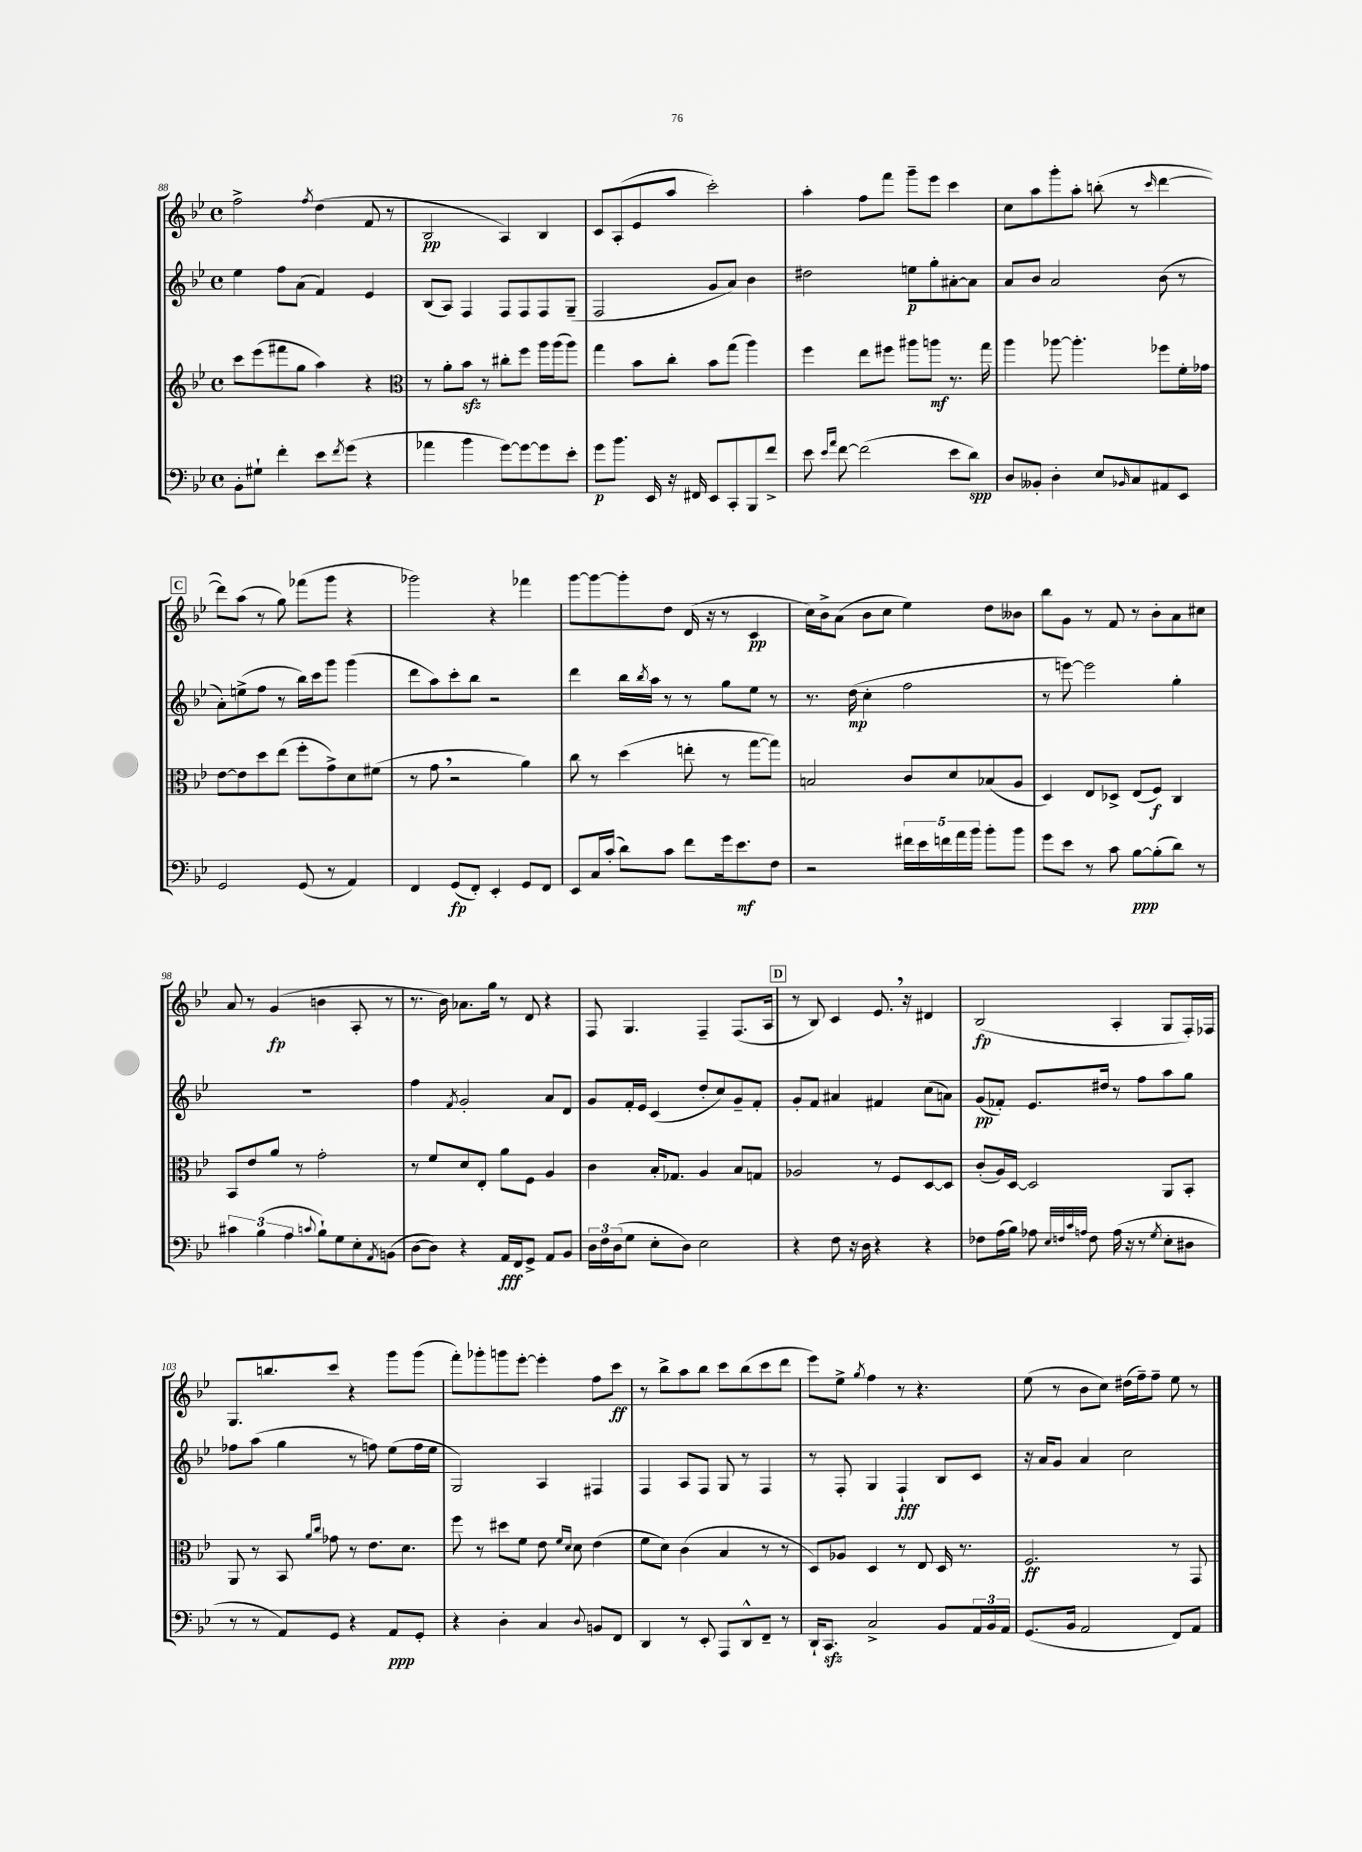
<<
\new StaffGroup <<
\new Staff = "s0" {
    \clef treble \key bes \major \defaultTimeSignature \time 4/4
    f''2-> \acciaccatura { f''8 } d''4( f'8 r8 |
    bes2\pp a4) bes4 |
    c'8 a8-.( ees'8 a''8 c'''2-.) |
    a''4-. f''8 f'''8 g'''8-- ees'''8 c'''4 |
    c''8 a''8 g'''8-. a''8-. b''8-.( r8 \grace { c'''16 } d'''4~ |
    \mark \markup { \box "C" } d'''8) a''8( r8 g''8) fes'''8( g'''8 r4 |
    ges'''2) r4 fes'''4 |
    g'''8~ g'''8~ g'''8-. d''8 d'16( r16 r8 c'4\pp |
    c''16) bes'16-> a'8( bes'8 c''8 ees''4) d''8 beses'8 |
    bes''8 g'8 r8 f'8 r8 bes'8-. a'8 cis''8 |
    a'8 r8 g'4\fp( b'4 a8-. r8 |
    r8. bes'16) aes'8. g''16 r8 d'8 r4 |
    f8 g4. f4-- f8.( a16 |
    \mark \markup { \box "D" } r8 bes8) c'4 ees'8. \breathe r16 dis'4 |
    bes2\fp( a4-. g8 f16-.) fes16 |
    g8. b''8. c'''8 r4 g'''8 g'''8( |
    f'''8-.) ges'''8-. g'''8 ees'''8~-. ees'''4-. f''8 c'''8\ff |
    r8 bes''8-> a''8 bes''8 c'''8 bes''8( c'''8 d'''8 |
    ees'''8) ees''8-> \acciaccatura { g''8 } f''4 r8 r4. |
    ees''8( r8 bes'8 c''8) dis''16( f''16--) f''8-- ees''8 r8 \bar "|." |
}
\new Staff = "s1" {
    \clef treble \key bes \major \defaultTimeSignature \time 4/4
    ees''4 f''8 a'8( f'4) ees'4 |
    bes8( a8) f4 f8 f8 f8 g8--( |
    f2 g'8 a'8) bes'4 |
    dis''2 e''8\p g''8-. ais'8~-. ais'8 |
    a'8 bes'8 a'2 bes'8( r8 |
    \mark \markup { \box "C" } a'8-.) e''8->( f''8 r8 bes''16) c'''16 g'''8 g'''4( |
    d'''8 a''8) c'''8-. bes''8 r2 |
    d'''4 bes''16 \acciaccatura { bes''8 } a''16 r8 r8 g''8 ees''8 r8 |
    r8. d''16\mp( c''4-. f''2 |
    r8 e'''8~) e'''2 g''4-. |
    R1 |
    f''4 \acciaccatura { f'8 } g'2-. a'8 d'8 |
    g'8 f'16-. ees'16 c'4( d''8-. c''8) g'8-- f'8-. |
    \mark \markup { \box "D" } g'8-. f'8 ais'4 fis'4 c''8( a'8) |
    g'8\pp( fes'8-.) ees'8. dis''16 r8 f''8 a''8 g''8 |
    fes''8 a''8( g''4 r8 f''8) ees''8( f''16 ees''16 |
    g2) a4 fis4 |
    f4 a8 f8 g8 r8 f4 |
    r8 f8-. g4 f4-!\fff bes8 c'8 |
    r16 a'16 g'8 a'4 c''2 \bar "|." |
}
\new Staff = "s2" {
    \clef treble \key bes \major \defaultTimeSignature \time 4/4
    c'''8 ees'''8( fis'''8 g''8 a''4) r4 |
    \clef alto r8 a'8-. bes'8\sfz r8 cis''8-. f''8 a''16 a''16( a''8) |
    g''4 bes'8 c''8-. bes'8 g''8( a''4) |
    f''4 ees''8 fis''8 ais''8 a''8\mf r8. g''16 |
    a''4 aes''8~ aes''4.-. fes''8 f'16-. ges'16 |
    \mark \markup { \box "C" } ees'8~ ees'8 d''8 ees''8( f''8-. g'8->) d'8 fis'8( |
    r8 g'8 \breathe r2 a'4) |
    c''8 r8 d''4( e''8-. r8 g''8~ g''8) |
    b2 c'8 d'8 bes8( a8 |
    d4) ees8 des8-> ees8( f8\f) c4 |
    bes,8 ees'8 a'8 r8 g'2-. |
    r8 f'8 d'8 ees8-. a'8 f8 a4 |
    c'4 bes16-. ges8. a4 bes8 g8 |
    \mark \markup { \box "D" } aes2 r8 f8 d8~ d8 |
    c'8-.( a16) d16~ d2 a,8 bes,8-. |
    a,8 r8 bes,8 \grace { a'16 c''16 } ges'8 r8 ees'8. d'8. |
    f''8 r8 dis''8 f'8 ees'8 \grace { f'16 d'16 } d'8 ees'4( |
    f'8 d'8) c'4( bes4 r8 r8 |
    d8) aes8 d4 r8 ees8 d16 r8. |
    f2.\ff r8 g,8 \bar "|." |
}
\new Staff = "s3" {
    \clef bass \key bes \major \defaultTimeSignature \time 4/4
    bes,8-. gis8-! f'4-. ees'8 \acciaccatura { f'8 } g'8( r4 |
    aes'4 bes'4 g'8~) g'8~ g'8 ees'8-. |
    g'8\p bes'8. ees,16 r16 fis,16 ees,8 c,8-. bes,,8 f'8-> |
    ees'8 \grace { ees'16 a'16 } f'8~ f'2( ees'8 d'8\spp) |
    d8 beses,8-. d4-. ees8 \grace { bes,16 } c8 ais,8 ees,8 |
    \mark \markup { \box "C" } g,2 g,8( r8 a,4) |
    f,4 g,8\fp( f,8-.) ees,4-. g,8 f,8 |
    ees,8 c16 c'16-.( d'8) c'8 f'8 g'16 ees'8.\mf f8 |
    r2 \tuplet 5/4 { fis'16 ees'16 f'16 a'16 bes'16 } bes'8-. bes'8 |
    g'8 ees'8 r8 c'8 bes8~\ppp bes8-.( d'8) r8 |
    \tuplet 3/2 { cis'4 bes4( a4 } \appoggiatura { c'8 } bes8-!) g8 ees8-. \acciaccatura { a,8 } b,8( |
    d8~ d8) r4 a,16\fff f,16 g,8-> a,8 bes,8 |
    \tuplet 3/2 { d16 f16 d16( } g8 ees8-. d8) ees2 |
    \mark \markup { \box "D" } r4 f8 r16 d16 r4 r4 |
    fes8 a16( bes16) aes8 \grace { ees32 f32 c'32 a32 } f8 a16( r16 r8 \acciaccatura { g8 } ees8-. dis8 |
    r8 r8 a,8) g,8 r4 a,8\ppp g,8-. |
    r4 d4-. c4 \appoggiatura { d8 } b,8 f,8 |
    d,4 r8 ees,8-. a,,8 d,8-^ f,8-- r8 |
    d,16-! c,8.\sfz c2-> bes,8 \tuplet 3/2 { a,16 bes,16 a,16 } |
    g,8.( bes,16 a,2 f,8) a,8 \bar "|." |
}
>>
>>
\layout { \context { \Score currentBarNumber = #88 } }
